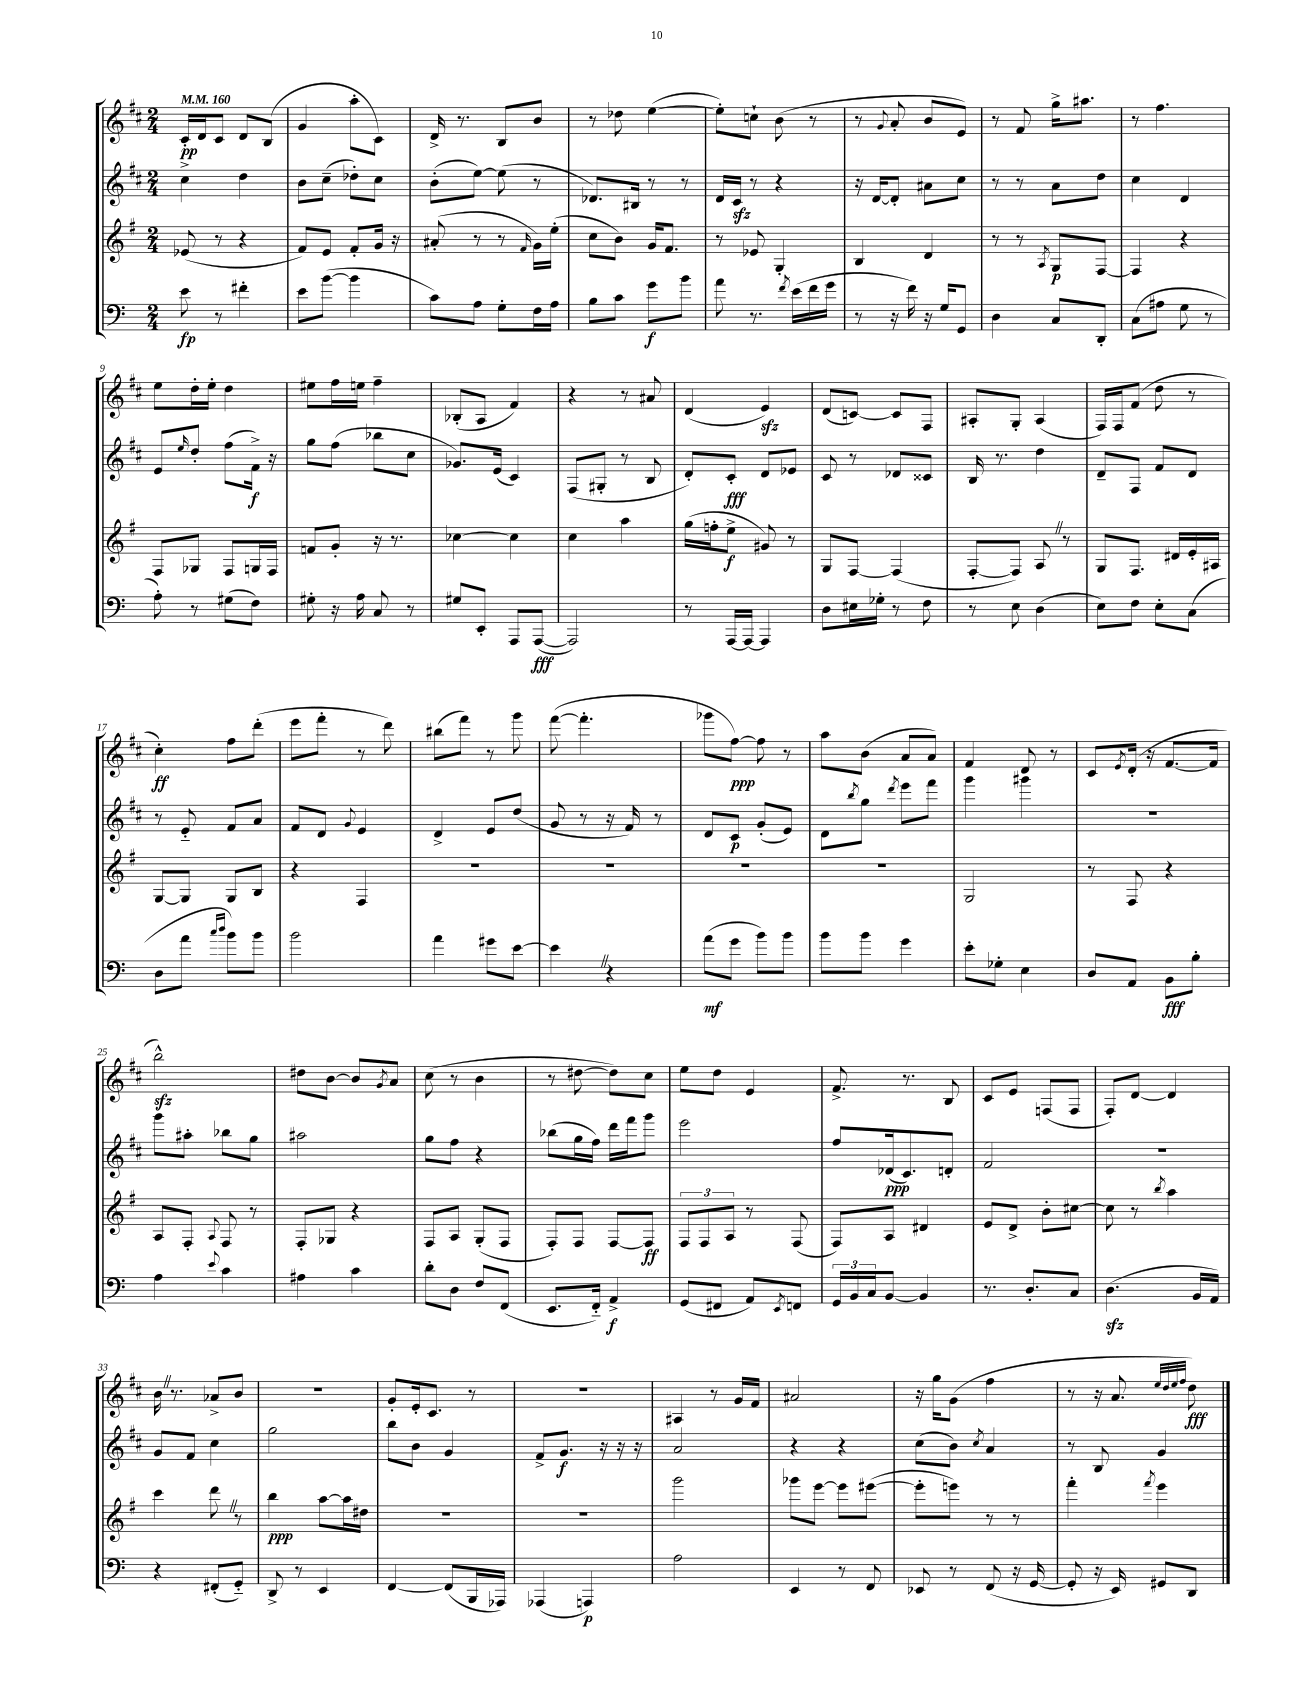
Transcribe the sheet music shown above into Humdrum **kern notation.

**kern	**dynam	**kern	**dynam	**kern	**dynam	**kern	**dynam
*part4	*part4	*part3	*part3	*part2	*part2	*part1	*part1
*staff4	*staff4	*staff3	*staff3	*staff2	*staff2	*staff1	*staff1
*clefF4	*	*clefG2	*	*clefG2	*	*clefG2	*
*k[]	*	*k[f#]	*	*k[f#c#]	*	*k[f#c#]	*
*M2/4	*	*M2/4	*	*M2/4	*	*M2/4	*
*MM160	*	*MM160	*	*MM160	*	*MM160	*
=1	=1	=1	=1	=1	=1	=1	=1
8e\	fp	(8e-X/	.	4cc#^\	.	16c#'/LL	pp
.	.	.	.	.	.	16d/J	.
8r	.	8r	.	.	.	8c#/J	.
4f#X'\	.	4r	.	4dd\	.	8d/L	.
.	.	.	.	.	.	(8B/J	.
=2	=2	=2	=2	=2	=2	=2	=2
8e\L	.	8f#/L)	.	8b\L	.	4g/	.
([8b\J	.	8e/J	.	(8cc#~\J	.	.	.
4b\]	.	8f#'/L	.	8dd-X'\L)	.	8aa'\L	.
.	.	16g/Jk	.	8cc#\J	.	8c#\J)	.
.	.	16r	.	.	.	.	.
=3	=3	=3	=3	=3	=3	=3	=3
8c\L)	.	(8a#X'/	.	(8b'\L	.	16d^/	.
.	.	.	.	.	.	8.r	.
8A\J	.	8r	.	[8ee\J)	.	.	.
8G'\L	.	8r	.	(8ee\]	.	8B/L	.
.	.	16qqf#/	.	.	.	.	.
16F\L	.	16g\LL)	.	8r	.	8b/J	.
16A\JJ	.	(16ee'\JJ	.	.	.	.	.
=4	=4	=4	=4	=4	=4	=4	=4
8B\L	.	8cc\L	.	8.d-X/L)	.	8r	.
8c\J	.	8b\J)	.	.	.	8dd-X\	.
.	.	.	.	16B#X/Jk	.	.	.
8g\L	f	16g/KL	.	8r	.	([4ee\	.
.	.	8.f#/J	.	.	.	.	.
8b\J	.	.	.	8r	.	.	.
=5	=5	=5	=5	=5	=5	=5	=5
8a\	.	8r	.	16d/LL	.	8ee'\L])	.
.	.	.	.	16c#zz/JJ	.	.	.
8.r	.	8e-X/	.	8r	.	8ccn`\J	.
.	.	4G'/	.	4r	.	(8b\	.
8qf/	.	.	.	.	.	.	.
(16e\LL	.	.	.	.	.	.	.
16f\	.	.	.	.	.	8r	.
16g\JJ	.	.	.	.	.	.	.
=6	=6	=6	=6	=6	=6	=6	=6
8r	.	4B/	.	16r	.	8r	.
.	.	.	.	[16d/KL	.	.	.
.	.	.	.	.	.	8qqg/	.
16r	.	.	.	8d'/J]	.	8a'/	.
16f\)	.	.	.	.	.	.	.
16r	.	4d/	.	8a#X\L	.	8b/L	.
16G/KL	.	.	.	.	.	.	.
8GG/J	.	.	.	8cc#\J	.	8e/J)	.
=7	=7	=7	=7	=7	=7	=7	=7
4D\	.	8r	.	8r	.	8r	.
.	.	8r	.	8r	.	8f#/	.
.	.	8qA/	.	.	.	.	.
8C/L	.	8G/L	p	8a\L	.	16gg^\KL	.
.	.	.	.	.	.	8.aa#X\J	.
8DD'/J	.	[8F#/J	.	8dd\J	.	.	.
=8	=8	=8	=8	=8	=8	=8	=8
(8C\L	.	4F#/]	.	4cc#\	.	8r	.
8A#X\J	.	.	.	.	.	4.ff#\	.
8G\	.	4r	.	4d/	.	.	.
8r	.	.	.	.	.	.	.
!!LO:LB:g=z
=9	=9	=9	=9	=9	=9	=9	=9
8A'\)	.	8F#/L	.	8e/L	.	8ee\L	.
.	.	.	.	16qqee/	.	.	.
8r	.	8G-X/J	.	8dd'/J	.	16dd'\L	.
.	.	.	.	.	.	16ee'\JJ	.
(8G#X\L	.	8F#/L	.	(8ff#\L	.	4dd\	.
8F\J)	.	16Gn/L	.	16f#^\Jk)	f	.	.
.	.	16F#/JJ	.	16r	.	.	.
=10	=10	=10	=10	=10	=10	=10	=10
8G#X'\	.	8fn/L	.	8gg\L	.	8ee#X\L	.
16r	.	8g'/J	.	(8ff#\J	.	16ff#\L	.
16A\	.	.	.	.	.	16een\JJ	.
8C/	.	16r	.	8bb-X\L	.	4ff#~\	.
.	.	8.r	.	.	.	.	.
8r	.	.	.	8cc#\J	.	.	.
=11	=11	=11	=11	=11	=11	=11	=11
8G#X/L	.	[4cc-X\	.	8.g-X/L)	.	(8B-X'/L	.
8EE'/J	.	.	.	.	.	8A/J	.
.	.	.	.	(16e/Jk	.	.	.
8AAA/L	.	4cc-\]	.	4c#/)	.	4f#/)	.
([8AAA/J	fff	.	.	.	.	.	.
=12	=12	=12	=12	=12	=12	=12	=12
2AAA/])	.	4cc\	.	(8F#/L	.	4r	.
.	.	.	.	8G#X'/J	.	.	.
.	.	4aa\	.	8r	.	8r	.
.	.	.	.	8B/	.	8a#X/	.
=13	=13	=13	=13	=13	=13	=13	=13
8r	.	(16gg\LL	.	8d'/L)	.	(4d/	.
.	.	16ffn'\J	.	.	.	.	.
[16AAA/LL	.	8ee^\J	f	8c#'/J	fff	.	.
16AAA/JJ_	.	.	.	.	.	.	.
4AAA/]	.	8g#X/)	.	8d/L	.	4ezz/)	.
.	.	8r	.	8e-X/J	.	.	.
=14	=14	=14	=14	=14	=14	=14	=14
8D\L	.	8G/L	.	8c#/	.	(8d/L	.
16E#X\L	.	[8F#/J	.	8r	.	[8cn/J)	.
16G-X'\JJ	.	.	.	.	.	.	.
8r	.	(4F#/]	.	8d-X/L	.	8c/L]	.
8F\	.	.	.	8c##X/J	.	8F#/J	.
=15	=15	=15	=15	=15	=15	=15	=15
8r	.	[8F#'/L	.	16B/	.	8A#X'/L	.
.	.	.	.	8.r	.	.	.
8E\	.	8F#/J])	.	.	.	8G'/J	.
(4D\	.	8AZ/	.	4dd\	.	(4A#/	.
.	.	8r	.	.	.	.	.
=16	=16	=16	=16	=16	=16	=16	=16
8E\L)	.	8G/L	.	8d~/L	.	16F#/LL)	.
.	.	.	.	.	.	16F#/J	.
8F\J	.	8.F#/J	.	8F#/J	.	(8f#/J	.
8E'\L	.	.	.	8f#/L	.	8dd\	.
.	.	16d#X/LL	.	.	.	.	.
(8C\J	.	16e'/	.	8d/J	.	8r	.
.	.	16A#X/JJ	.	.	.	.	.
!!LO:LB:g=z
=17	=17	=17	=17	=17	=17	=17	=17
8D\L	.	[8G/L	.	8r	.	4cc#'\)	ff
8a\J	.	8G/J]	.	8e/	.	.	.
16qqcc/LL	.	.	.	.	.	.	.
16qqdd/JJ	.	.	.	.	.	.	.
8b\L)	.	8G/L	.	8f#/L	.	8ff#\L	.
8b\J	.	8B/J	.	8a/J	.	(8ddd'\J	.
=18	=18	=18	=18	=18	=18	=18	=18
2b\	.	4r	.	8f#/L	.	8eee\L	.
.	.	.	.	8d/J	.	8fff#'\J	.
.	.	.	.	8qqg/	.	.	.
.	.	4F#/	.	4e/	.	8r	.
.	.	.	.	.	.	8ddd\)	.
=19	=19	=19	=19	=19	=19	=19	=19
4a\	.	2r	.	4d^/	.	(8bb#X\L	.
.	.	.	.	.	.	8fff#\J)	.
8g#X\L	.	.	.	8e/L	.	8r	.
[8e\J	.	.	.	(8dd/J	.	8ggg\	.
=20	=20	=20	=20	=20	=20	=20	=20
4eZ\]	.	2r	.	8g/	.	([8fff#\	.
.	.	.	.	8r	.	4.fff#'\]	.
4r	.	.	.	16r	.	.	.
.	.	.	.	16f#/)	.	.	.
.	.	.	.	8r	.	.	.
=21	=21	=21	=21	=21	=21	=21	=21
(8a\L	mf	2r	.	8d/L	.	8ggg-X\L	.
8g\J	.	.	.	8c#/J	p	[8ff#\J)	ppp
8b\L)	.	.	.	(8g'/L	.	8ff#\]	.
8b\J	.	.	.	8e/J)	.	8r	.
=22	=22	=22	=22	=22	=22	=22	=22
8b\L	.	2r	.	8d\L	.	8aa\L	.
.	.	.	.	8qbb/	.	.	.
8b\J	.	.	.	8gg\J	.	(8b\J	.
.	.	.	.	8qddd/	.	.	.
4g\	.	.	.	8eee\L	.	8a/L	.
.	.	.	.	8fff#\J	.	8a/J)	.
=23	=23	=23	=23	=23	=23	=23	=23
8e'\L	.	2G/	.	4ggg\	.	4f#/	.
8G-X'\J	.	.	.	.	.	.	.
4E\	.	.	.	4ggg#X\	.	8d/	.
.	.	.	.	.	.	8r	.
=24	=24	=24	=24	=24	=24	=24	=24
8D/L	.	8r	.	2r	.	8c#/L	.
.	.	.	.	.	.	8qe/	.
8AA/J	.	8F#/	.	.	.	(16d'/Jk	.
.	.	.	.	.	.	16r	.
8BB\L	fff	4r	.	.	.	[8.f#/L	.
8B'\J	.	.	.	.	.	.	.
.	.	.	.	.	.	16f#/Jk]	.
!!LO:LB:g=z
=25	=25	=25	=25	=25	=25	=25	=25
4A\	.	8A/L	.	8ggg\L	.	2bbzz^^\)	.
.	.	8F#'/J	.	8aa#X'\J	.	.	.
8qqe/	.	8qqA/	.	.	.	.	.
4c\	.	8F#/	.	8bb-X\L	.	.	.
.	.	8r	.	8gg\J	.	.	.
=26	=26	=26	=26	=26	=26	=26	=26
4A#X\	.	8F#'/L	.	2aa#X\	.	8dd#X\L	.
.	.	8G-X/J	.	.	.	[8b\J	.
4c\	.	4r	.	.	.	8b/L]	.
.	.	.	.	.	.	8qg/	.
.	.	.	.	.	.	8a/J	.
=27	=27	=27	=27	=27	=27	=27	=27
8d'\L	.	8F#/L	.	8gg\L	.	(8cc#\	.
8D\J	.	8A/J	.	8ff#\J	.	8r	.
8F/L	.	(8G'/L	.	4r	.	4b\	.
(8FF/J	.	8F#/J	.	.	.	.	.
=28	=28	=28	=28	=28	=28	=28	=28
8.EE/L	.	8F#'/L)	.	(8bb-X\L	.	8r	.
.	.	8F#/J	.	16gg\L	.	[8dd#X\	.
16FF/Jk)	.	.	.	16ff#\JJ)	.	.	.
4AA^/	f	[8F#/L	.	16ddd\LL	.	8dd#\L])	.
.	.	.	.	16fff#\J	.	.	.
.	.	8F#/J]	ff	8ggg\J	.	8cc#\J	.
=29	=29	=29	=29	=29	=29	=29	=29
(8GG/L	.	12F#/L	.	2eee\	.	8ee\L	.
.	.	12F#/	.	.	.	.	.
8FF#X/J	.	.	.	.	.	8dd\J	.
.	.	12A/J	.	.	.	.	.
8AA/L)	.	8r	.	.	.	4e/	.
8qEE/	.	.	.	.	.	.	.
8FFn/J	.	(8F#/	.	.	.	.	.
=30	=30	=30	=30	=30	=30	=30	=30
24GG/LL	.	8F#/L)	.	8ff#/L	.	8.f#^/	.
24BB/	.	.	.	.	.	.	.
24C/J	.	.	.	.	.	.	.
[8BB/J	.	8A/J	.	(16d-X/k	ppp	.	.
.	.	.	.	8.c#/)	.	8.r	.
4BB/]	.	4d#X/	.	.	.	.	.
.	.	.	.	8dn'/J	.	8B/	.
=31	=31	=31	=31	=31	=31	=31	=31
8.r	.	8e/L	.	2f#/	.	8c#/L	.
.	.	8d^/J	.	.	.	8e/J	.
8.D'/L	.	.	.	.	.	.	.
.	.	8b'\L	.	.	.	(8Fn/L	.
8C/J	.	[8cc#X\J	.	.	.	8F/J	.
=32	=32	=32	=32	=32	=32	=32	=32
(4.Dzz\	.	8cc#\]	.	2r	.	8F#'/L)	.
.	.	8r	.	.	.	[8d/J	.
.	.	8qbb/	.	.	.	.	.
.	.	4aa\	.	.	.	4d/]	.
16BB/LL	.	.	.	.	.	.	.
16AA/JJ)	.	.	.	.	.	.	.
!!LO:LB:g=z
=33	=33	=33	=33	=33	=33	=33	=33
4r	.	4ccc\	.	8g/L	.	16bZ\	.
.	.	.	.	.	.	8.r	.
.	.	.	.	8f#/J	.	.	.
(8FF#X'/L	.	8dddZ\	.	4cc#\	.	8a-X^/L	.
8GG/J)	.	8r	.	.	.	8b/J	.
=34	=34	=34	=34	=34	=34	=34	=34
8DD^/	.	4bb\	ppp	2gg\	.	2r	.
8r	.	.	.	.	.	.	.
4EE/	.	[8aa\L	.	.	.	.	.
.	.	16aa\L]	.	.	.	.	.
.	.	16dd#X\JJ	.	.	.	.	.
=35	=35	=35	=35	=35	=35	=35	=35
[4FF/	.	2r	.	8bb\L	.	8g'/L	.
.	.	.	.	8b\J	.	16e'/k	.
.	.	.	.	.	.	8.c#/J	.
(8FF/L]	.	.	.	4g/	.	.	.
16BBB/L	.	.	.	.	.	8r	.
16AAA-X/JJ)	.	.	.	.	.	.	.
=36	=36	=36	=36	=36	=36	=36	=36
(4AAA-X/	.	2r	.	8f#^/L	.	2r	.
.	.	.	.	8.g/J	f	.	.
4AAAn/)	p	.	.	.	.	.	.
.	.	.	.	16r	.	.	.
.	.	.	.	16r	.	.	.
.	.	.	.	16r	.	.	.
=37	=37	=37	=37	=37	=37	=37	=37
2A\	.	2ggg\	.	2a/	.	4A#X/	.
.	.	.	.	.	.	8r	.
.	.	.	.	.	.	16g/LL	.
.	.	.	.	.	.	16f#/JJ	.
=38	=38	=38	=38	=38	=38	=38	=38
4EE/	.	8ggg-X\L	.	4r	.	2a#X/	.
.	.	[8eee\J	.	.	.	.	.
8r	.	8eee\L]	.	4r	.	.	.
8FF/	.	([8eee#X\J	.	.	.	.	.
=39	=39	=39	=39	=39	=39	=39	=39
8EE-X/	.	8eee#'\L]	.	(8cc#\L	.	16r	.
.	.	.	.	.	.	16gg\KL	.
8r	.	8eeen\J)	.	8b\J)	.	(8g\J	.
.	.	.	.	8qcc#/	.	.	.
(8FF/	.	8r	.	4a/	.	4ff#\	.
16r	.	8r	.	.	.	.	.
[16GG/	.	.	.	.	.	.	.
=40	=40	=40	=40	=40	=40	=40	=40
8GG'/]	.	4fff#'\	.	8r	.	8r	.
16r	.	.	.	8B/	.	16r	.
16EE/)	.	.	.	.	.	8.a/	.
.	.	8qfff#/	.	.	.	.	.
8GG#X/L	.	4eee\	.	4g/	.	.	.
.	.	.	.	.	.	32qqee/LLL	.
.	.	.	.	.	.	32qqdd/	.
.	.	.	.	.	.	32qqee/	.
.	.	.	.	.	.	32qqff#/JJJ	.
8DD/J	.	.	.	.	.	8dd\)	fff
==	==	==	==	==	==	==	==
*-	*-	*-	*-	*-	*-	*-	*-
